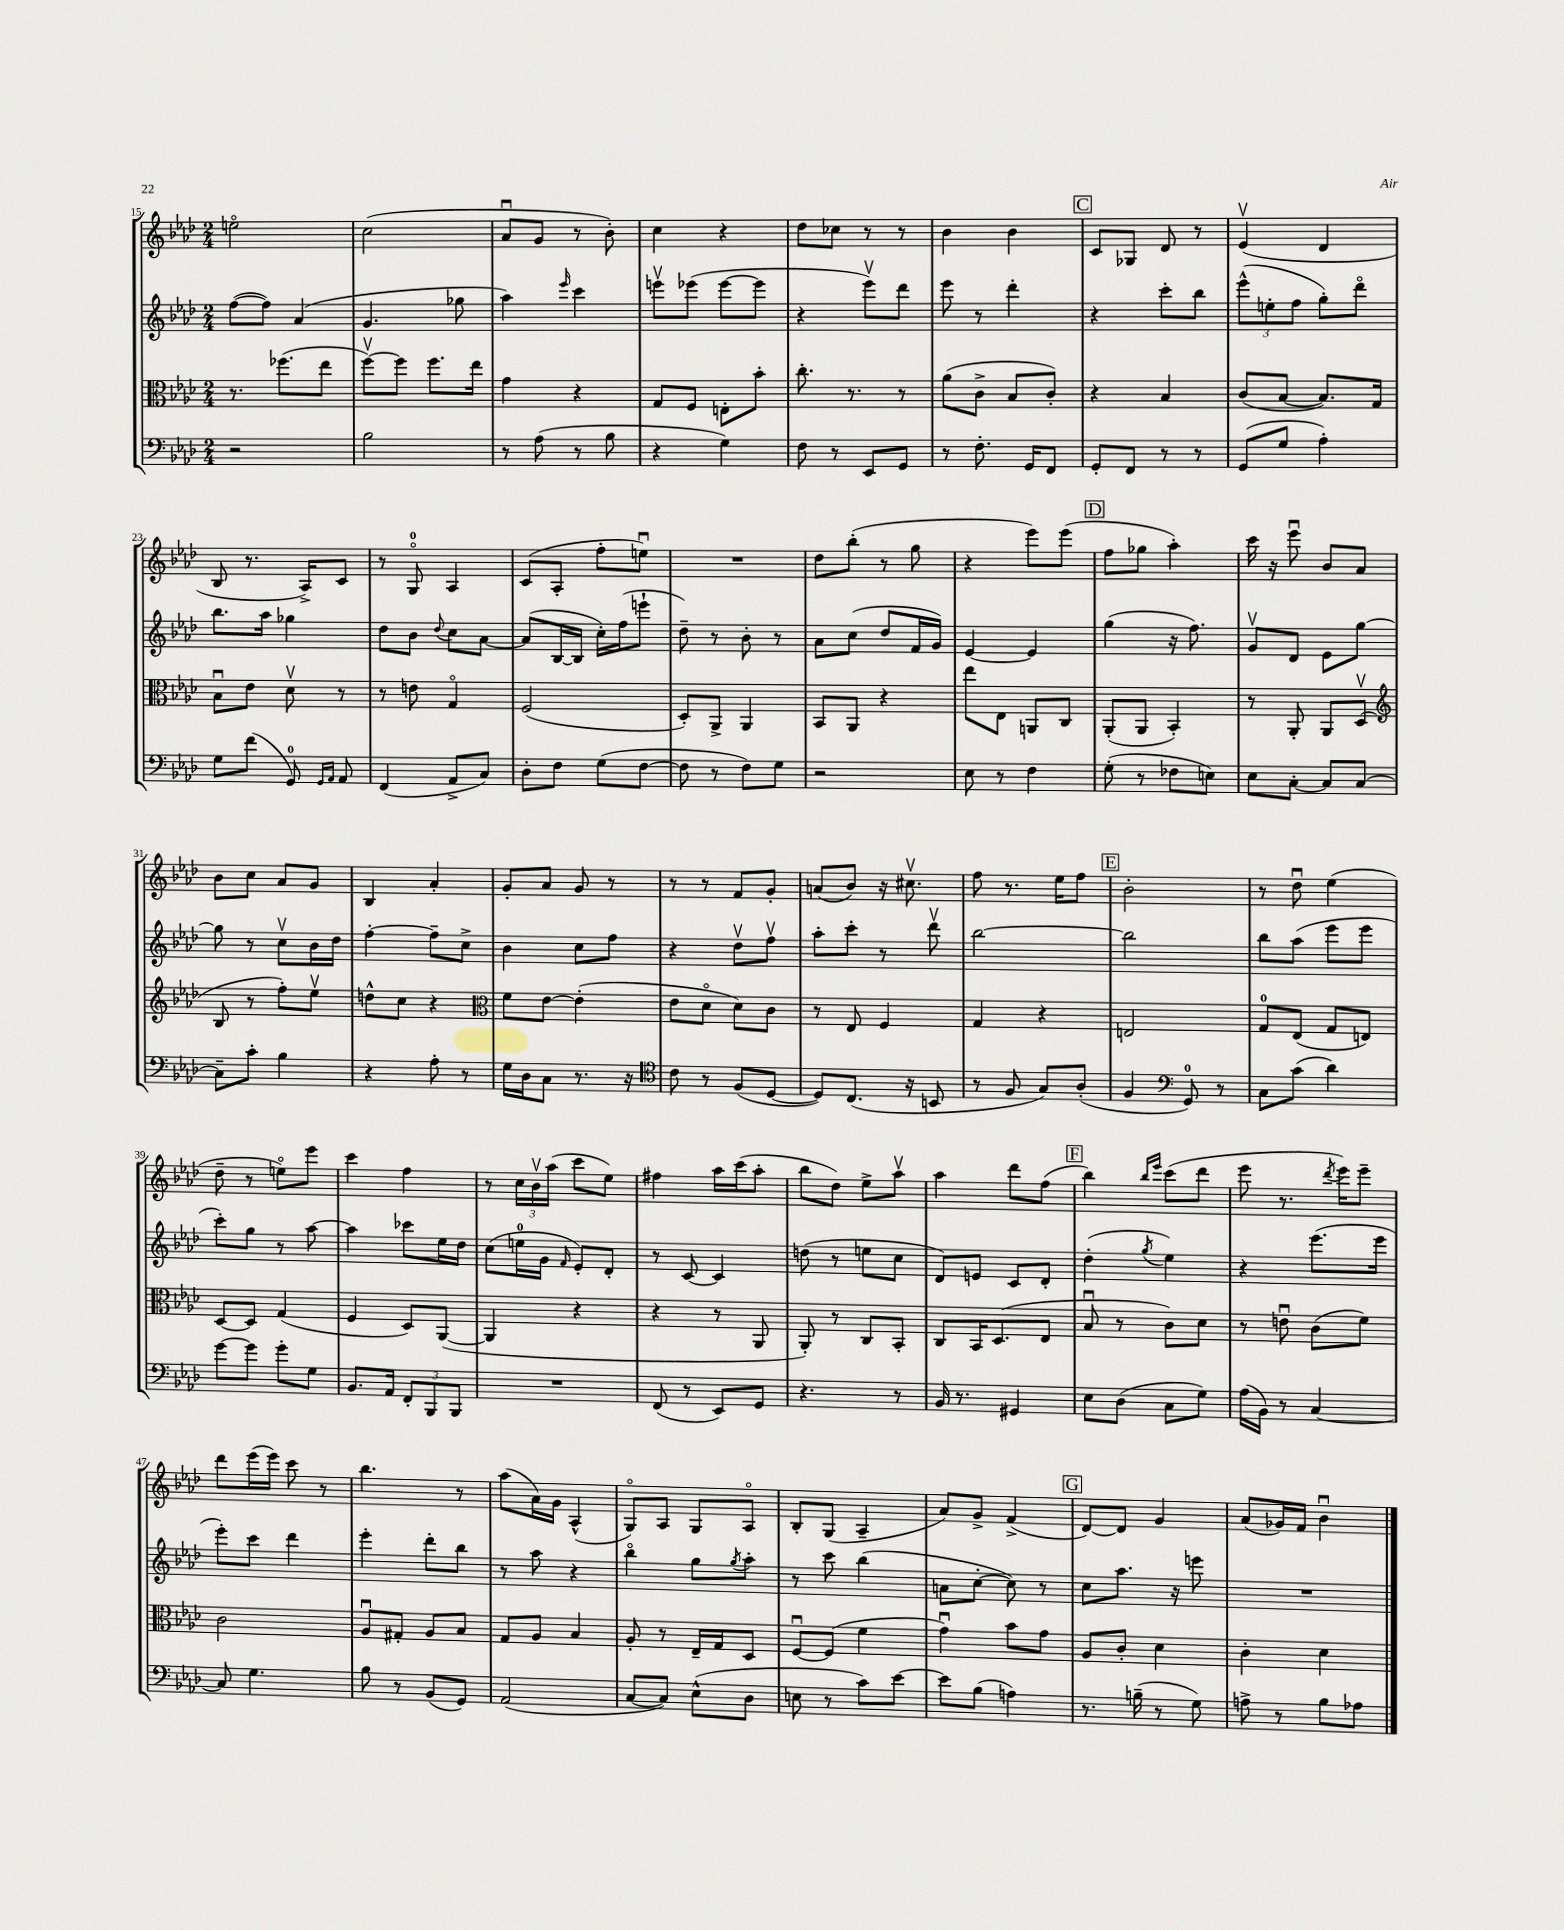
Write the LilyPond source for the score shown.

<<
\new StaffGroup <<
\new Staff = "s0" {
    \clef treble \key aes \major \numericTimeSignature \time 2/4
    e''2\flageolet |
    c''2( |
    aes'8\downbow g'8 r8 bes'8-.) |
    c''4 r4 |
    des''8 ces''8 r8 r8 |
    bes'4 bes'4 |
    \mark \markup { \box "C" } c'8 ges8 des'8 r8 |
    ees'4\upbow( des'4 |
    bes8 r8. aes16->) c'8 |
    r8 g8-0\flageolet aes4 |
    c'8( aes8-. f''8-. e''8\downbow) |
    R2 |
    des''8 bes''8-.( r8 g''8 |
    r4 ees'''8) ees'''8( |
    \mark \markup { \box "D" } f''8 ges''8 aes''4-.) |
    c'''16 r16 ees'''8\downbow bes'8 aes'8 |
    bes'8 c''8 aes'8 g'8 |
    bes4 aes'4-. |
    g'8-. aes'8 g'8 r8 |
    r8 r8 f'8 g'8-. |
    a'8( bes'8) r16 cis''8.\upbow |
    f''8 r8. ees''16 f''8 |
    \mark \markup { \box "E" } bes'2-. |
    r8 des''8\downbow ees''4( |
    des''8-- r8 e''8\flageolet) ees'''8 |
    c'''4 f''4 |
    r8 \tuplet 3/2 { c''16 bes'16\upbow aes''16( } c'''8 ees''8) |
    fis''4 aes''16 c'''16( aes''8-. |
    bes''8 des''8) ees''8-> aes''8\upbow |
    aes''4 des'''8 f''8( |
    \mark \markup { \box "F" } bes''4) \grace { bes''16 ees'''16 } c'''8( des'''8 |
    ees'''8 r8. \acciaccatura { des'''8 } ees'''16) ees'''8-- |
    des'''8 ees'''16( ees'''16) c'''8 r8 |
    bes''4. r8 |
    aes''8( aes'16) g'16 aes4-^( |
    g8\flageolet) aes8 g8 aes8\flageolet |
    bes8-. g8( aes4-- |
    aes'8) g'8-> f'4->( |
    \mark \markup { \box "G" } des'8~) des'8 g'4 |
    aes'8( ges'16) f'16 bes'4\downbow \bar "|." |
}
\new Staff = "s1" {
    \clef treble \key aes \major \numericTimeSignature \time 2/4
    f''8~( f''8) aes'4( |
    g'4. ges''8 |
    aes''4) \grace { ees'''16 } c'''4 |
    e'''8\upbow ees'''8( ees'''8~ ees'''8 |
    r4 ees'''8\upbow) des'''8 |
    ees'''8 r8 des'''4-. |
    \mark \markup { \box "C" } r4 c'''8-. bes''8 |
    \tuplet 3/2 { ees'''8-^( e''8-. f''8 } g''8-.) des'''8\flageolet |
    bes''8. aes''16 ges''4 |
    des''8 bes'8 \appoggiatura { des''8 } c''8 aes'8~ |
    aes'8( bes16~ bes16 c''16-.) f''16( e'''8-! |
    des''8--) r8 bes'8-. r8 |
    aes'8 c''8( des''8 f'16 g'16) |
    ees'4~ ees'4 |
    \mark \markup { \box "D" } g''4( r16 f''8.) |
    g'8\upbow des'8 ees'8 g''8~ |
    g''8 r8 c''8\upbow bes'16 des''16 |
    f''4~-. f''8-- c''8-> |
    bes'4 c''8 f''8 |
    r4 des''8\upbow f''8\upbow |
    aes''8-. c'''8-. r8 des'''8\upbow |
    bes''2~ |
    \mark \markup { \box "E" } bes''2 |
    bes''8 aes''8( ees'''8 ees'''8 |
    c'''8-.) g''8 r8 aes''8~ |
    aes''4 ces'''8 ees''16 des''16 |
    c''8( e''16-0 g'16 \grace { f'16 } ees'8-.) des'8-. |
    r8 c'8~ c'4 |
    d''8( r8 e''8 c''8 |
    des'8) e'8 c'8 des'8-. |
    \mark \markup { \box "F" } des''4-.( \acciaccatura { g''8 } ees''4) |
    r4 ees'''8.( ees'''16 |
    ees'''8-.) c'''8 des'''4 |
    ees'''4-. des'''8-. bes''8 |
    r8 aes''8 r4 |
    bes''4\flageolet g''8 \acciaccatura { g''8 } aes''8-. |
    r8 c'''8 bes''4( |
    a'8 c''8~-. c''8) r8 |
    \mark \markup { \box "G" } c''8 aes''8. r16 e'''8 |
    R2 \bar "|." |
}
\new Staff = "s2" {
    \clef alto \key aes \major \numericTimeSignature \time 2/4
    r8. fes''8.( ees''8 |
    f''8~\upbow) f''8 f''8. ees''16 |
    g'4 r4 |
    g8 f8 e8-. bes'8-. |
    c''8.-. r8. r8 |
    aes'8( c'8-> bes8 c'8-.) |
    \mark \markup { \box "C" } r4 bes4 |
    c'8( bes8~ bes8.) g16 |
    bes8\downbow ees'8 des'8\upbow r8 |
    r8 e'8 g4\flageolet |
    f2( |
    des8-.) aes,8-> aes,4 |
    bes,8 aes,8 r4 |
    ees''8 ees8 a,8 c8 |
    \mark \markup { \box "D" } aes,8-.( aes,8 bes,4-.) |
    r8 aes,8-. aes,8 des8\upbow( |
    \clef treble bes8 r8 f''8-.) ees''8\upbow |
    d''8-^ c''8 r4 |
    \clef alto f'8 ees'8~ ees'4-.( |
    ees'8 des'8\flageolet des'8) c'8 |
    r8 ees8 f4 |
    g4 r4 |
    \mark \markup { \box "E" } e2 |
    g8-0 ees8( g8 e8) |
    des8~ des8 g4( |
    f4 des8) aes,8~( |
    aes,4 r4 |
    r4 r8 aes,8 |
    aes,8-.) r8 c8 bes,8-. |
    c8 bes,16 des8.( ees8 |
    \mark \markup { \box "F" } bes8\downbow r8 c'8) des'8 |
    r8 e'8\downbow c'8( f'8) |
    c'2 |
    aes8\downbow gis8-. aes8 bes8 |
    g8 aes8 bes4 |
    aes8-. r8 ees16-- g16 des8 |
    f8~\downbow f8( f'4 |
    g'4\downbow) bes'8 g'8 |
    \mark \markup { \box "G" } aes8 c'8-. des'4 |
    c'4-. des'4 \bar "|." |
}
\new Staff = "s3" {
    \clef bass \key aes \major \numericTimeSignature \time 2/4
    r2 |
    bes2 |
    r8 aes8( r8 bes8 |
    r4 g4) |
    f8 r8 ees,8 g,8 |
    r8 f8.-. g,16 f,8 |
    \mark \markup { \box "C" } g,8-. f,8 r8 r8 |
    g,8( g8 aes4-.) |
    g8 f'8( g,8-0) \grace { g,16 aes,16 } aes,8 |
    f,4( aes,8-> c8) |
    des8-. f8 g8( f8~ |
    f8 r8 f8) g8 |
    r2 |
    ees8 r8 f4 |
    \mark \markup { \box "D" } g8-.( r8 fes8 e8) |
    ees8 c8~-. c8 c8~ |
    c8-- c'8-. bes4 |
    r4 aes8-. r8 |
    g16 des16 c8 r8. r16 |
    \clef tenor c'8 r8 f8( des8~ |
    des8) c8.( r16 b,8 |
    r8 f8 g8) aes8-.( |
    \mark \markup { \box "E" } f4 \clef bass g,8-0) r8 |
    c8 c'8( des'4) |
    g'8~ g'8 g'8-. g8 |
    bes,8. aes,16 \tuplet 3/2 { f,8-. bes,,8 bes,,8 } |
    R2 |
    f,8( r8 ees,8) g,8 |
    r4. r8 |
    bes,16 r8. gis,4 |
    \mark \markup { \box "F" } ees8 des8( c8 g8) |
    aes16( bes,16) r8 c4~ |
    c8 g4. |
    bes8 r8 bes,8( g,8) |
    aes,2( |
    c8~ c8) ees8-^( des8 |
    e8 r8 c'8) ees'8~ |
    ees'8 bes8( a4) |
    \mark \markup { \box "G" } r8. b16--( r8 g8) |
    a8-> r8 bes8 aes8 \bar "|." |
}
>>
>>
\layout { \context { \Score currentBarNumber = #15 } }
